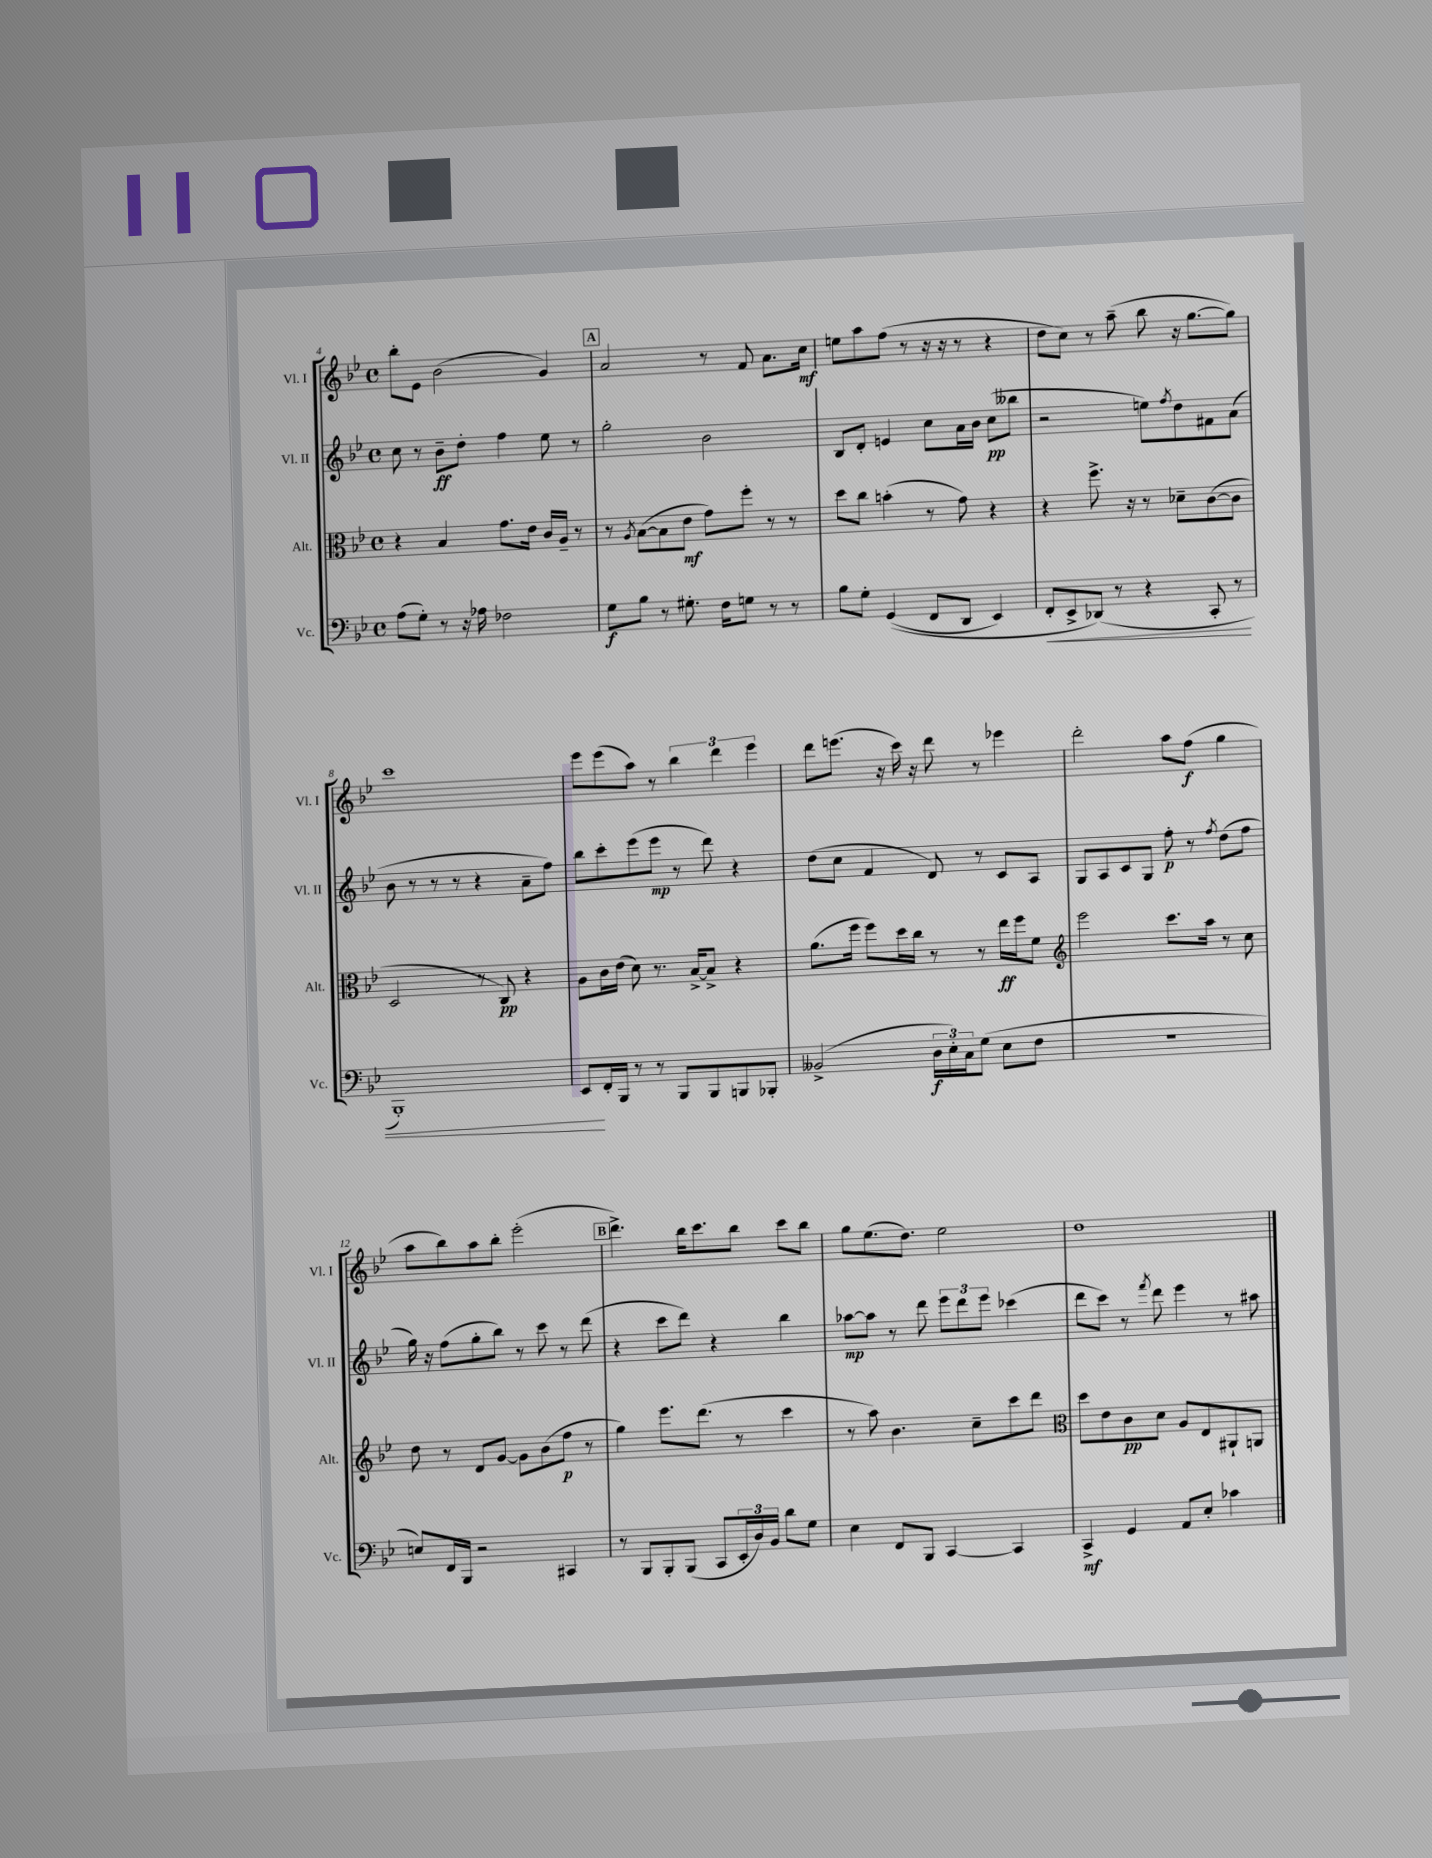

**kern	**dynam	**kern	**dynam	**kern	**dynam	**kern	**dynam
*part4	*part4	*part3	*part3	*part2	*part2	*part1	*part1
*staff4	*staff4	*staff3	*staff3	*staff2	*staff2	*staff1	*staff1
*I"Vc.	*	*I"Alt.	*	*I"Vl. II	*	*I"Vl. I	*
*I'Vc.	*	*I'Alt.	*	*I'Vl. II	*	*I'Vl. I	*
*clefF4	*	*clefC3	*	*clefG2	*	*clefG2	*
*k[b-e-]	*	*k[b-e-]	*	*k[b-e-]	*	*k[b-e-]	*
*M4/4	*	*M4/4	*	*M4/4	*	*M4/4	*
*met(c)	*	*met(c)	*	*met(c)	*	*met(c)	*
=4	=4	=4	=4	=4	=4	=4	=4
(8A\L	.	4r	.	8cc\	.	8bb-'\L	.
8G'\J)	.	.	.	8r	.	8e-\J	.
8r	.	4B-/	.	8b-~\L	ff	(2b-\	.
16r	.	.	.	8dd'\J	.	.	.
16A-X\	.	.	.	.	.	.	.
2F-X\	.	8.g\L	.	4ff\	.	.	.
.	.	16e-\Jk	.	.	.	.	.
.	.	16c/LL	.	8ee-\	.	4g/)	.
.	.	16A~/JJ	.	.	.	.	.
.	.	8r	.	8r	.	.	.
!!LO:REH:place=s1:t=A
=5	=5	=5	=5	=5	=5	=5	=5
8G\L	f	8r	.	2gg'\	.	2a/	.
.	.	8qA/	.	.	.	.	.
8B-\J	.	([8B-\L	.	.	.	.	.
8r	.	8B-\]	.	.	.	.	.
8.G#X'\	.	8e-\J	mf	.	.	.	.
.	.	8g\L)	.	2b-\	.	8r	.
16F\KL	.	.	.	.	.	.	.
8Gn\J	.	8ff'\J	.	.	.	8f/	.
8r	.	8r	.	.	.	8.a\L	.
8r	.	8r	.	.	.	.	.
.	.	.	.	.	.	16cc\Jk	mf
=6	=6	=6	=6	=6	=6	=6	=6
8B-\L	.	8dd\L	.	8B-/L	.	8een\L	.
8G'\J	.	8cc\J	.	8d'/J	.	8aa\	.
((4GG/	.	(4bn'\	.	4en/	.	(8ff\J	.
.	.	.	.	.	.	8r	.
8FF/L	.	8r	.	8cc\L	.	16r	.
.	.	.	.	.	.	16r	.
8DD/J	.	8g\)	.	16a\L	.	8r	.
.	.	.	.	16b-\JJ	.	.	.
4EE-/)	.	4r	.	(8cc\L	pp	4r	.
.	.	.	.	8bb--X\J	.	.	.
=7	=7	=7	=7	=7	=7	=7	=7
!	!LO:HP:b	!	!	!	!	!	!
8FF'/L	<	4r	.	2r	.	8dd\L	.
8EE-^/	.	.	.	.	.	8cc\J)	.
(8DD-X/J)	.	8.ff^\	.	.	.	8r	.
8r	.	.	.	.	.	(8aa~\	.
.	.	16r	.	.	.	.	.
4r	.	8r	.	8een\L)	.	8bb-\	.
.	.	.	.	8qff/	.	.	.
.	.	8d-X~\L	.	8dd\	.	16r	.
.	.	.	.	.	.	[8.gg\L	.
8CC'/	.	([8c\	.	8f#X\	.	.	.
8r	.	8c\J]	.	(8a\J	.	8gg\J])	.
!!LO:LB:g=z
=8	=8	=8	=8	=8	=8	=8	=8
1BBB-')	.	2D/	.	8b-\	.	1ccc	.
.	.	.	.	8r	.	.	.
.	.	.	.	8r	.	.	.
.	.	.	.	8r	.	.	.
.	.	8r	.	4r	.	.	.
.	.	8C/)	pp	.	.	.	.
.	.	4r	.	8a~\L	.	.	.
.	.	.	.	8ff\J)	.	.	.
=9	=9	=9	=9	=9	=9	=9	=9
8EE-/L	.	8A\L	.	8bb-\L	.	8eee-\L	.
16FF'/L	[	16c\L	.	8ccc'\	.	(8eee-\	.
16BBB-/JJ	.	(16e-\JJ	.	.	.	.	.
8r	.	8d\)	.	(8eee-\	.	8aa\J)	.
8r	.	8.r	.	8eee-\J	mp	8r	.
8BBB-/L	.	.	.	8r	.	6bb-\	.
.	.	[16B-^/KL	.	.	.	.	.
8BBB-/	.	8B-^/J]	.	8ddd\)	.	.	.
.	.	.	.	.	.	6ddd\	.
8BBBn/	.	4r	.	4r	.	.	.
.	.	.	.	.	.	6eee-\	.
8BBB-X'/J	.	.	.	.	.	.	.
=10	=10	=10	=10	=10	=10	=10	=10
(2BB--X^/	.	(8.a\L	.	(8dd\L	.	8ddd\L	.
.	.	.	.	8cc\J	.	(8.eeen\J	.
.	.	16ff\Jk	.	.	.	.	.
.	.	8ff\L)	.	4f/	.	.	.
.	.	.	.	.	.	16r	.
.	.	16dd\L	.	.	.	16ccc\)	.
.	.	16cc\JJ	.	.	.	16r	.
24D\LL	f	8r	.	8d/)	.	8ddd\	.
24E-'\)	.	.	.	.	.	.	.
24C\J	.	.	.	.	.	.	.
(8G\J	.	8r	.	8r	.	8r	.
8E-\L	.	16ee-\LL	ff	8c/L	.	4eee-X\	.
.	.	16ff\J	.	.	.	.	.
8F\J	.	8f\J	.	8A/J	.	.	.
=11	=11	=11	=11	=11	=11	=11	=11
*	*	*clefG2	*	*	*	*	*
1r	.	2eee-\	.	8G/L	.	2ddd'\	.
.	.	.	.	8A/	.	.	.
.	.	.	.	8c/	.	.	.
.	.	.	.	8G/J	.	.	.
.	.	8.ccc\L	.	8ff'\	p	8aa\L	.
.	.	.	.	8r	.	(8ff\J	f
.	.	16aa\Jk	.	.	.	.	.
.	.	.	.	8qff/	.	.	.
.	.	8r	.	(8dd\L	.	4gg\	.
.	.	8cc\	.	8ff\J	.	.	.
!!LO:LB:g=z
=12	=12	=12	=12	=12	=12	=12	=12
8En/L)	.	8dd\	.	16gg\)	.	8aa\L	.
.	.	.	.	16r	.	.	.
16FF/L	.	8r	.	(8ff\L	.	8bb-\)	.
16BBB-/JJ	.	.	.	.	.	.	.
2r	.	8d/L	.	8gg'\	.	8aa\	.
.	.	[8g/J	.	8bb-\J)	.	8bb-'\J	.
.	.	8g\L]	.	8r	.	(2eee-'\	.
.	.	(8b-\	.	8ccc\	.	.	.
4CC#X/	.	8ff\J	p	8r	.	.	.
.	.	8r	.	(8ddd\	.	.	.
!!LO:REH:place=s1:t=B
=13	=13	=13	=13	=13	=13	=13	=13
8r	.	4gg\)	.	4r	.	4.ddd^\)	.
8BBB-/L	.	.	.	.	.	.	.
8BBB-'/	.	8.eee-\L	.	8ccc\L	.	.	.
(8BBB-/J	.	.	.	8ddd\J)	.	16bb-\KL	.
.	.	(8.ddd\J	.	.	.	8.ccc\	.
8CC/L	.	.	.	4r	.	.	.
24EE-'/L	.	8r	.	.	.	8bb-\J	.
24D/)	.	.	.	.	.	.	.
24BB-/JJ	.	.	.	.	.	.	.
8d\L	.	4ccc\	.	4bb-\	.	8ccc\L	.
8G\J	.	.	.	.	.	8bb-\J	.
=14	=14	=14	=14	=14	=14	=14	=14
4E-\	.	8r	.	[8aa-X\L	mp	8gg\L	.
.	.	8aa\)	.	8aa-\J]	.	(8.ee-\	.
8FF/L	.	4.b-\	.	8r	.	.	.
.	.	.	.	.	.	8.dd\J)	.
8BBB-/J	.	.	.	8ddd\	.	.	.
[4CC/	.	.	.	12eee-\L	.	2ee-\	.
.	.	.	.	12ddd\	.	.	.
.	.	8cc~\L	.	.	.	.	.
.	.	.	.	12eee-\J	.	.	.
4CC/]	.	8ccc\	.	(4ccc-X\	.	.	.
.	.	8ddd\J	.	.	.	.	.
=15	=15	=15	=15	=15	=15	=15	=15
*	*	*clefC3	*	*	*	*	*
4CC^/	mf	8dd\L	.	8ddd\L	.	1dd	.
.	.	8e-\	.	8ccc\J)	.	.	.
4GG/	.	8c\	pp	8r	.	.	.
.	.	.	.	8qfff/	.	.	.
.	.	8d\J	.	8ddd\	.	.	.
8AA/L	.	8A/L	.	4eee-\	.	.	.
8E-'/J	.	8E-/	.	.	.	.	.
4c-X\	.	8AA#X`/	.	8r	.	.	.
.	.	8AAn/J	.	8aa#X\	.	.	.
==	==	==	==	==	==	==	==
*-	*-	*-	*-	*-	*-	*-	*-
